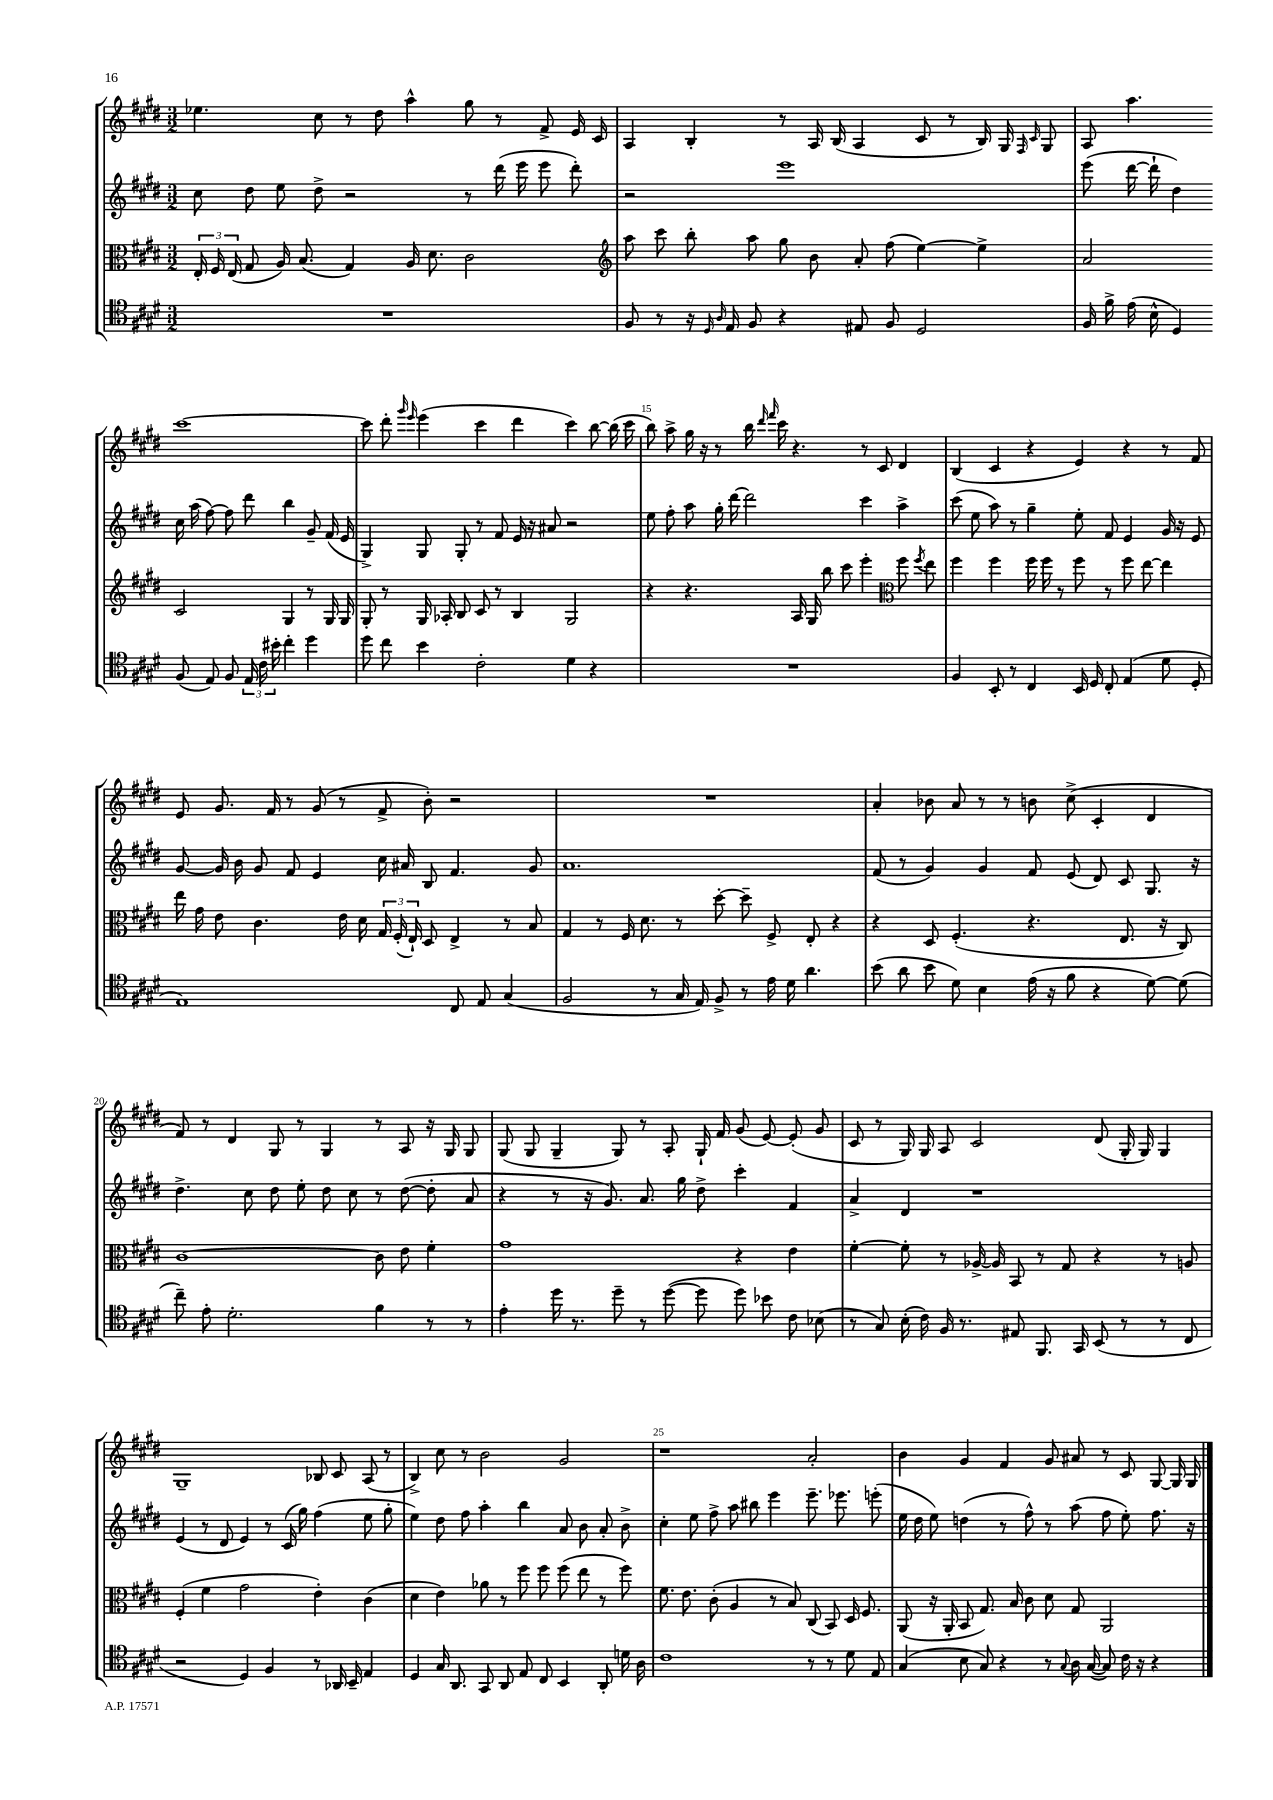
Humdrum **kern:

**kern	**kern	**kern	**kern
*staff4	*staff3	*staff2	*staff1
*clefC4	*clefC3	*clefG2	*clefG2
*k[f#c#g#d#]	*k[f#c#g#d#]	*k[f#c#g#d#]	*k[f#c#g#d#]
*M3/2	*M3/2	*M3/2	*M3/2
1.r	24E'	8cc#	4.ee-
.	24F#	.	.
.	(24E	.	.
.	8G#	8dd#	.
.	16A)	8ee	.
.	(8.B	.	.
.	.	8dd#^	8cc#
.	4G#)	2r	8r
.	.	.	8dd#
.	16A	.	4aa^^
.	8.d#	.	.
.	2c#	8r	8gg#
.	.	(16ddd#	8r
.	.	16eee	.
.	.	8eee	8f#^
.	.	8ddd#')	16e
.	.	.	16c#
=	=	=	=
*	*clefG2	*	*
8F#	8aa	2r	4A
8r	8ccc#	.	.
16r	8bb'	.	4B'
16qqD#	.	.	.
16qqA	.	.	.
16E	.	.	.
8F#	8aa	.	.
4r	8gg#	1eee	8r
.	8b	.	16A
.	.	.	(16B
8E#	8a'	.	4A
8F#	(8ff#	.	.
2D#	[4ee)	.	8c#
.	.	.	8r
.	4ee^]	.	16B)
.	.	.	16G#
.	.	.	16qqF#
.	.	.	16qqc#
.	.	.	8G#
=	=	=	=
16F#	2a	(8eee	8A
16f#^	.	.	.
(16e	.	[16ddd#	4.aa
16B^^	.	16ddd#`]	.
4D#)	.	4dd#)	.
(8F#	2c#	16cc#	[1ccc#
.	.	(16aa	.
8E)	.	[8ff#)	.
8F#	.	8ff#]	.
24E	.	8ddd#	.
24c#	.	.	.
24b#'	.	.	.
4cc#'	4G#	4bb	.
4dd#	8r	8g#~	.
.	16G#	(16f#	.
.	16G#	16e	.
=	=	=	=
8dd#	8G#'	4G#^)	8ccc#]
8cc#	8r	.	8ddd#'
.	.	.	16qqggg#
.	.	.	16qqeee
4b	16G#	8G#	(4eee
.	16A-'	.	.
.	8B	8G#'	.
2c#'	8c#	8r	4ccc#
.	8r	8f#	.
.	4B	16e	4ddd#
.	.	16r	.
.	.	8a#	.
4d#	2G#	2r	4ccc#)
4r	.	.	[8bb
.	.	.	(16bb]
.	.	.	16ccc#
=	=	=	=
1.r	4r	8ee	8bb)
.	.	8ff#'	8aa^
.	4.r	8aa	16gg#
.	.	.	16r
.	.	16gg#'	8r
.	.	[16ddd#	.
.	.	2ddd#]	16bb
.	.	.	16qqddd#
.	.	.	16qqfff#
.	.	.	16ccc#
.	16A	.	4.r
.	16G#	.	.
.	8bb	.	.
.	8ccc#	.	.
.	4eee'	4ccc#	8r
.	.	.	8c#
*	*clefC3	*	*
.	8ff#	4aa^	4d#
.	8qff#	.	.
.	8ee	.	.
=	=	=	=
4F#	4ff#	(8ccc#	(4B
.	.	8ee	.
8BB'	4ff#	8aa)	4c#
8r	.	8r	.
4C#	16ff#	4gg#~	4r
.	16ff#	.	.
.	8r	.	.
16BB	8ff#	8ee'	4e)
16D#	.	.	.
8C#'	8r	8f#	.
(4E	8ff#	4e	4r
.	[8ee	.	.
8d#	4ee]	16g#	8r
.	.	16r	.
8D#'	.	8e	8f#
=	=	=	=
1E)	16ee	[8g#	8e
.	16g#	.	.
.	8e	16g#]	8.g#
.	.	16b	.
.	4.c#	8g#	.
.	.	.	16f#
.	.	8f#	8r
.	.	4e	(8g#
.	16e	.	8r
.	16d#	.	.
.	24G#	16cc#	8f#^
.	(24F#'	.	.
.	.	16a#	.
.	24E`)	.	.
.	8D#	8B	8b')
8C#	4E^	4.f#	2r
8E	.	.	.
(4G#	8r	.	.
.	8B	8g#	.
=	=	=	=
2F#	4G#	1.a	1.r
.	8r	.	.
.	16F#	.	.
.	8.d#	.	.
8r	.	.	.
16G#	8r	.	.
16E)	.	.	.
8F#^	[8dd#'	.	.
8r	8dd#~]	.	.
16e	8F#^	.	.
16d#	.	.	.
4.a	8E'	.	.
.	4r	.	.
=	=	=	=
(8b	4r	(8f#	4a'
8a	.	8r	.
8b	8D#	4g#)	8b-
8d#)	(4.F#'	.	8a
4B	.	4g#	8r
.	.	.	8r
(16e	4.r	8f#	8b
16r	.	.	.
8f#	.	(8e	(8cc#^
4r	.	8d#)	4c#'
.	8.E	8c#	.
[8d#)	.	8.G#	4d#
.	16r	.	.
(8d#]	8C#)	.	.
.	.	16r	.
=	=	=	=
8cc#~)	[1c#	4.dd#^	8f#)
8e'	.	.	8r
2.d#'	.	.	4d#
.	.	8cc#	.
.	.	8dd#	8G#
.	.	8ee'	8r
.	.	8dd#	4G#
.	.	8cc#	.
4f#	8c#]	8r	8r
.	8e	([8dd#	8A
8r	4f#'	8dd#']	16r
.	.	.	16G#
8r	.	8a	8G#
=	=	=	=
4e'	1g#	4r	(8G#
.	.	.	8G#
16dd#	.	8r	4G#~
8.r	.	.	.
.	.	16r	.
.	.	8.g#)	.
8dd#~	.	.	8G#)
8r	.	8.a	8r
([8dd#	.	.	8A'
.	.	16gg#	.
8dd#]	.	8dd#^	16G#`
.	.	.	16f#
8dd#)	4r	4ccc#'	(8g#
8b-	.	.	[8e)
8c#	4e	4f#	(8e']
(8B-	.	.	8g#
=	=	=	=
8r	[4f#'	4a^	8c#
8G#)	.	.	8r
(16B'	8f#']	4d#	16G#)
16c#)	.	.	16G#
16F#	8r	.	8A
8.r	.	.	.
.	[16A-^	1r	2c#
.	16A-]	.	.
8E#	8BB	.	.
8.FF#	8r	.	.
.	8G#	.	.
16GG#	.	.	.
(8BB	4r	.	(8d#
8r	.	.	16G#'
.	.	.	16G#)
8r	8r	.	4G#
8C#	8A	.	.
=	=	=	=
2r	(4F#'	(4e	1G#~
.	4f#	8r	.
.	.	8d#	.
4D#)	2g#	4e)	.
4F#	.	8r	.
.	.	(16c#	.
.	.	16gg#)	.
8r	4e')	(4ff#	8B-
16AA-	.	.	8c#
16BB~	.	.	.
4E	(4c#	8ee	(8A
.	.	8gg#'	8r
=	=	=	=
4D#	4d#	4ee)	4B^)
16G#	4e)	8dd#	8cc#
8.AA	.	.	.
.	.	8ff#	8r
8GG#	8a-	4aa'	2b
8AA	8r	.	.
8E	8ff#	4bb	.
8C#	8ff#	.	.
4BB	(8ff#	8a	2g#
.	8ee	8b	.
8AA'	8r	8a'	.
16d	8ff#)	8b^	.
16A	.	.	.
=	=	=	=
1c#	8.f#	4cc#'	1r
.	8.e	.	.
.	.	8ee	.
.	(8c#'	8ff#^	.
.	4A	8aa	.
.	.	8bb#	.
.	8r	4eee	.
.	8B)	.	.
8r	(8C#	8.eee~	2a'
8r	8BB)	.	.
.	.	8.eee-	.
8d#	16D#	.	.
.	8.F#	.	.
8E	.	(8eee'	.
=	=	=	=
(4G#	(8AA	16ee	4b
.	.	16dd#	.
.	16r	8ee)	.
.	16AA'	.	.
8B	8BB	(4dd	4g#
8G#)	8.G#)	.	.
4r	.	8r	4f#
.	16B	.	.
.	8c#	8ff#^^)	.
8r	8d#	8r	8g#
8qqG#	.	.	.
16A	8G#	(8aa	8a#
([16G#	.	.	.
8G#])	2AA	8ff#	8r
16c#	.	8ee')	8c#
16r	.	.	.
4r	.	8.ff#	[8G#
.	.	.	16G#]
.	.	16r	16G#
==	==	==	==
*-	*-	*-	*-
